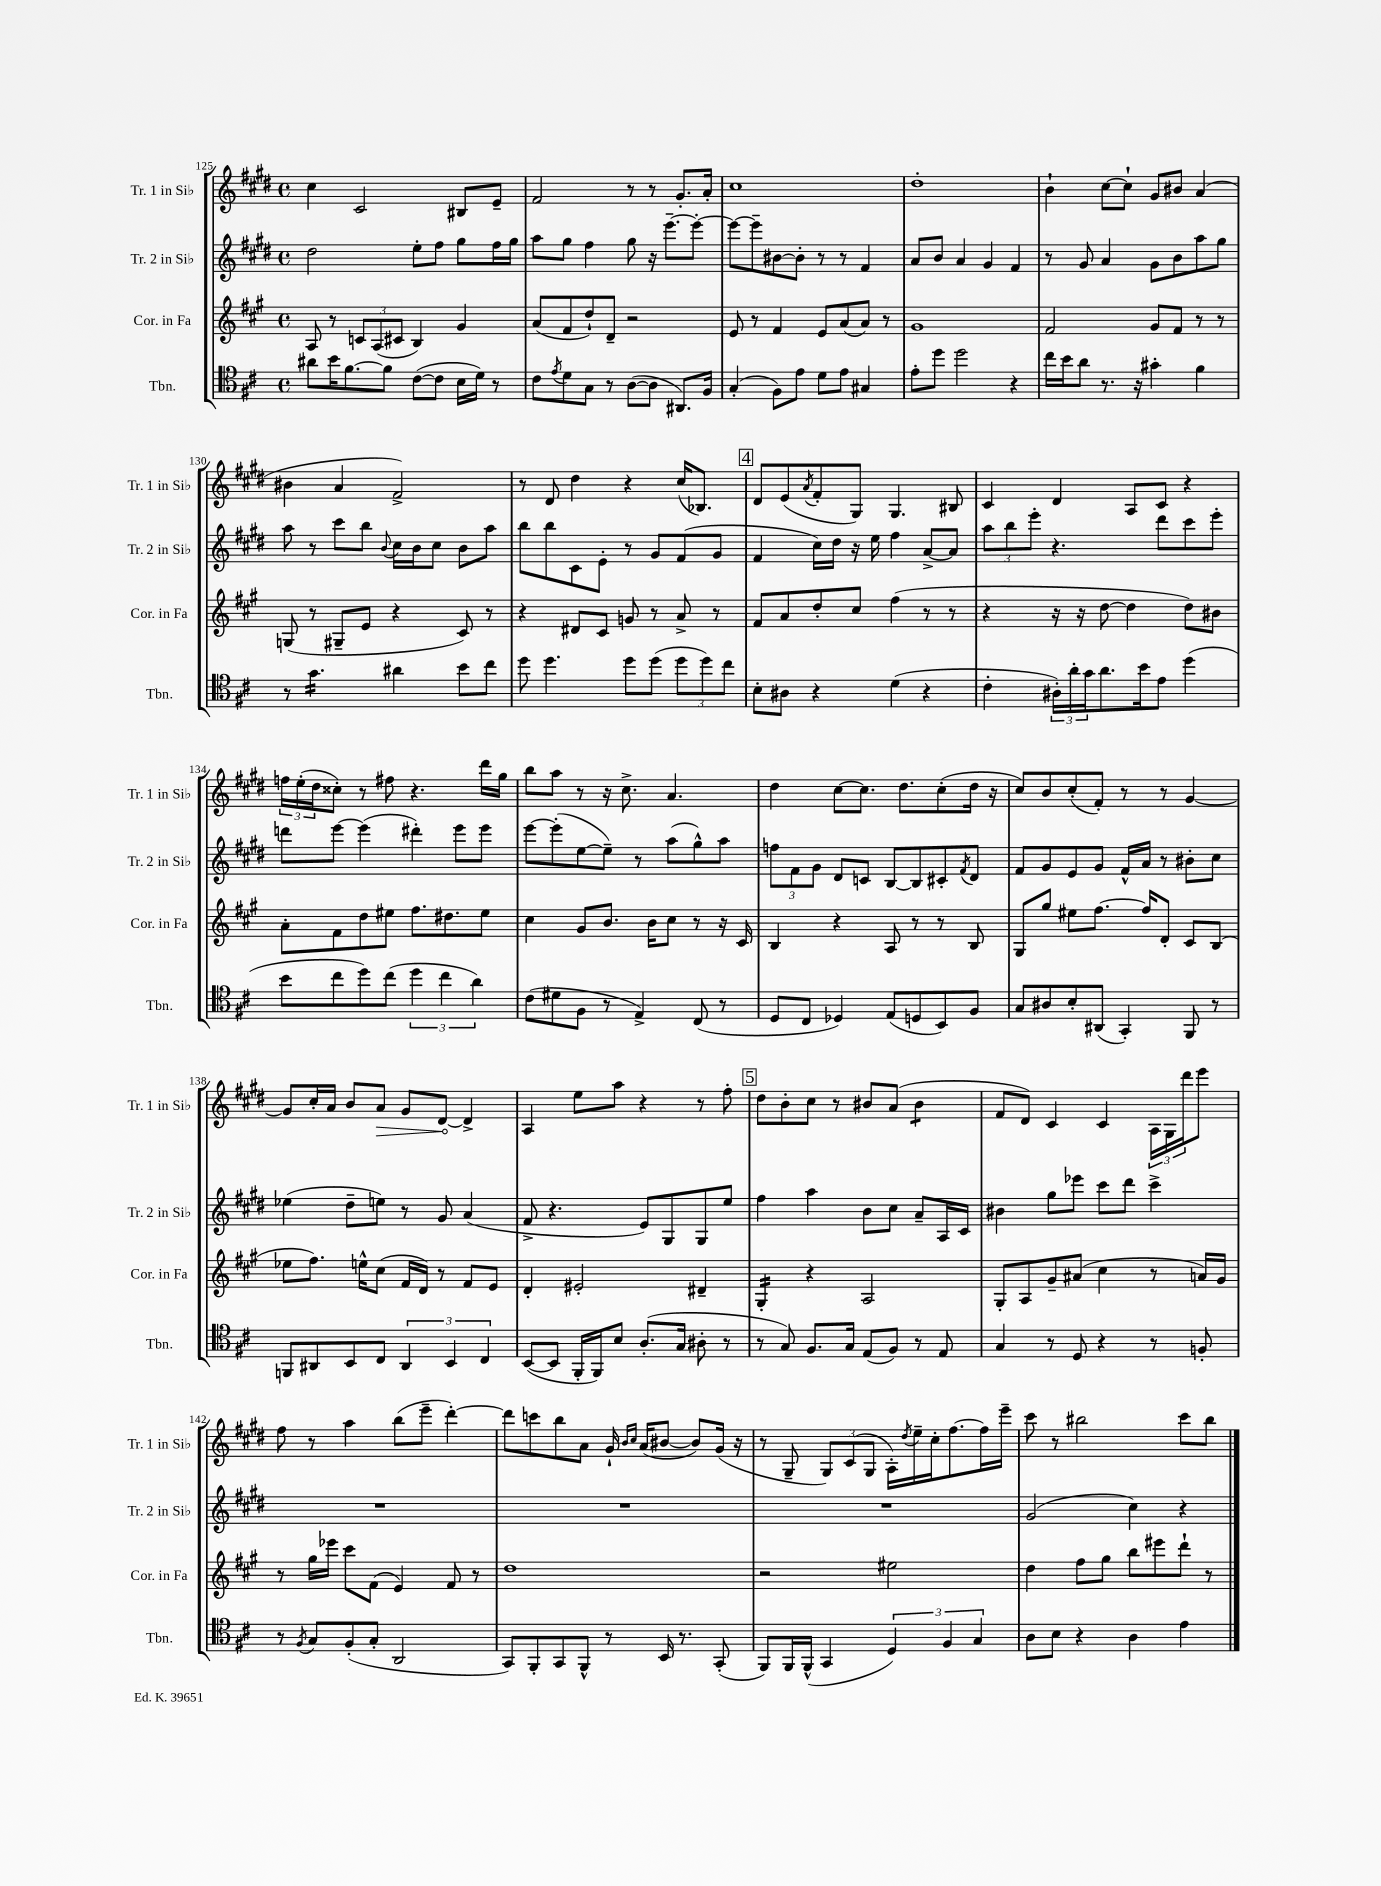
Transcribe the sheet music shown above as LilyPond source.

<<
\new StaffGroup <<
\new Staff = "s0" \with { instrumentName = "Tr. 1 in Sib" shortInstrumentName = "Tr. 1 in Sib" } {
    \clef treble \key e \major \defaultTimeSignature \time 4/4
    cis''4 cis'2 bis8 e'8-- |
    fis'2 r8 r8 gis'8.-. a'16-. |
    cis''1 |
    dis''1-. |
    b'4-! cis''8~ cis''8-! gis'8 bis'8 a'4( |
    bis'4 a'4 fis'2->) |
    r8 dis'8 dis''4 r4 cis''16( bes8.) |
    \mark \markup { \box "4" } dis'8 e'8( \acciaccatura { a'8 } fis'8-. gis8) gis4. bis8 |
    cis'4 dis'4 a8 cis'8 r4 |
    \tuplet 3/2 { f''16 e''16-.( dis''16 } cisis''8-.) r8 fis''8 r4. dis'''16 gis''16 |
    b''8 a''8 r8 r16 cis''8.-> a'4. |
    dis''4 cis''8~ cis''8. dis''8. cis''8-.( dis''16 r16 |
    cis''8) b'8 cis''8-.( fis'8-.) r8 r8 gis'4~ |
    gis'8 cis''16-. a'16 b'8 \once \override Hairpin.circled-tip = ##t a'8\> gis'8 dis'8~\! dis'4-> |
    a4 e''8 a''8 r4 r8 fis''8-. |
    \mark \markup { \box "5" } dis''8 b'8-. cis''8 r8 bis'8 a'8( bis'4:8 |
    fis'8 dis'8) cis'4 cis'4 \tuplet 3/2 { a16 gis16 dis'''16 } e'''8 |
    fis''8 r8 a''4 b''8( e'''8-- dis'''4~-.) |
    dis'''8 c'''8 b''8 a'8 gis'16-! \grace { b'16 cis''16 } a'16( bis'8~ bis'8) gis'16( r16 |
    r8 gis8-- \tuplet 3/2 { gis8) cis'8( gis8 } a16-.) \acciaccatura { dis''8 } e''16-- cis''16-. fis''8.~ fis''16 e'''16-- |
    cis'''8 r8 bis''2 cis'''8 bis''8 \bar "|." |
}
\new Staff = "s1" \with { instrumentName = "Tr. 2 in Sib" shortInstrumentName = "Tr. 2 in Sib" } {
    \clef treble \key e \major \defaultTimeSignature \time 4/4
    dis''2 e''8-. fis''8 gis''8 fis''16 gis''16 |
    a''8 gis''8 fis''4 gis''8 r16 e'''8.~-- e'''8~-. |
    e'''8~ e'''8-- bis'8~ bis'8-. r8 r8 fis'4 |
    a'8 b'8 a'4 gis'4 fis'4 |
    r8 gis'8 a'4 gis'8 b'8 a''8 gis''8 |
    a''8 r8 cis'''8 b''8 \appoggiatura { b'8 } cis''16 b'16 cis''8 b'8 a''8 |
    b''8 b''8 cis'8 e'8-. r8 gis'8 fis'8( gis'8 |
    \mark \markup { \box "4" } fis'4 cis''16) dis''16 r16 e''16 fis''4 a'8~-> a'8 |
    \tuplet 3/2 { a''8 b''8 e'''8-. } r4. dis'''8 cis'''8 e'''8-. |
    d'''8 e'''8~ e'''4( dis'''4-.) e'''8 e'''8 |
    e'''8~ e'''8-.( e''8~ e''8--) r8 a''8( gis''8-^) a''8 |
    \tuplet 3/2 { f''8 fis'8 gis'8 } dis'8 c'8 b8~ b8 cis'8-. \acciaccatura { fis'8 } dis'8 |
    fis'8 gis'8 e'8 gis'8 fis'16-^ a'16 r8 bis'8-. cis''8 |
    ees''4( dis''8-- e''8) r8 gis'8 a'4( |
    fis'8-> r4. e'8) gis8 gis8 e''8 |
    \mark \markup { \box "5" } fis''4 a''4 b'8 cis''8 a'8-- a16 cis'16 |
    bis'4 gis''8 ees'''8 cis'''8 dis'''8 cis'''4-> |
    R1 |
    R1 |
    R1 |
    gis'2( cis''4) r4 \bar "|." |
}
\new Staff = "s2" \with { instrumentName = "Cor. in Fa" shortInstrumentName = "Cor. in Fa" } {
    \clef treble \key a \major \defaultTimeSignature \time 4/4
    a8 r8 \tuplet 3/2 { c'8 a8( cis'8 } b4) gis'4 |
    a'8( fis'8 d''8-!) d'8-- r2 |
    e'8 r8 fis'4 e'8 a'8( a'8) r8 |
    gis'1 |
    fis'2 gis'8 fis'8 r8 r8 |
    g8( r8 gis8-- e'8 r4 cis'8) r8 |
    r4 dis'8 cis'8 g'8 r8 a'8-> r8 |
    \mark \markup { \box "4" } fis'8 a'8 d''8-. cis''8 fis''4( r8 r8 |
    r4 r16 r16 d''8~ d''4 d''8) bis'8 |
    a'8-. fis'8 d''8 eis''8 fis''8. dis''8. eis''8 |
    cis''4 gis'8 b'8. b'16 cis''8 r8 r16 cis'16 |
    b4 r4 a8 r8 r8 b8 |
    gis8 gis''8 eis''8 fis''8.~ fis''16 d'8-. cis'8 b8( |
    ees''8 fis''8.) e''16-^ cis''8( fis'16 d'16) r8 fis'8 e'8 |
    d'4-. eis'2-. dis'4-- |
    \mark \markup { \box "5" } gis4:16-. r4 a2 |
    gis8-. a8 gis'8-- ais'8( cis''4 r8 a'16) gis'16 |
    r8 gis''16 ees'''16 cis'''8 fis'8( e'4) fis'8 r8 |
    d''1 |
    r2 eis''2 |
    d''4 fis''8 gis''8 b''8 eis'''8 d'''8-! r8 \bar "|." |
}
\new Staff = "s3" \with { instrumentName = "Tbn." shortInstrumentName = "Tbn." } {
    \clef tenor \key d \major \defaultTimeSignature \time 4/4
    ais'8 b'16 fis'8.~ fis'8 cis'8~( cis'8 b16 d'16) r8 |
    cis'8 \acciaccatura { e'8 } d'8 g8 r8 a8~( a8 ais,8.) fis16 |
    g4-.( fis8) e'8 d'8 e'8 gis4 |
    e'8-. d''8 d''2 r4 |
    cis''16 b'16 a'8 r8. r16 gis'4-. fis'4 |
    r8 g'4.:16 ais'4 b'8 cis''8 |
    d''8 d''4. d''8 d''8( \tuplet 3/2 { d''8 d''8) cis''8 } |
    \mark \markup { \box "4" } b8-. ais8 r4 d'4( r4 |
    cis'4-. \tuplet 3/2 { ais16-.) a'16-. g'16 } a'8. b'16 e'8 d''4( |
    b'8 cis''8 d''8) cis''8( \tuplet 3/2 { d''4 cis''4 a'4) } |
    cis'8( dis'8 fis8 r8 e4->) cis8( r8 |
    d8 cis8 des4) e8( d8 b,8) fis8 |
    g8 ais8 b8-. ais,8( g,4-.) fis,8 r8 |
    f,8 ais,8 b,8 cis8 \tuplet 3/2 { ais,4 b,4 cis4 } |
    b,8~( b,8 fis,16-. fis,16) b8 a8.-.( g16 ais8-. r8 |
    \mark \markup { \box "5" } r8 g8) fis8. g16 e8( fis8) r8 e8 |
    g4 r8 d8 r4 r8 f8-. |
    r8 \acciaccatura { fis8 } g8 fis8-.( g8-. a,2 |
    g,8) fis,8-. g,8 fis,8-^ r8 b,16 r8. g,8-.( |
    fis,8) fis,16 fis,16-^( g,4 \tuplet 3/2 { d4) fis4 g4 } |
    a8 b8 r4 a4 e'4 \bar "|." |
}
>>
>>
\layout { \context { \Score currentBarNumber = #125 } }
